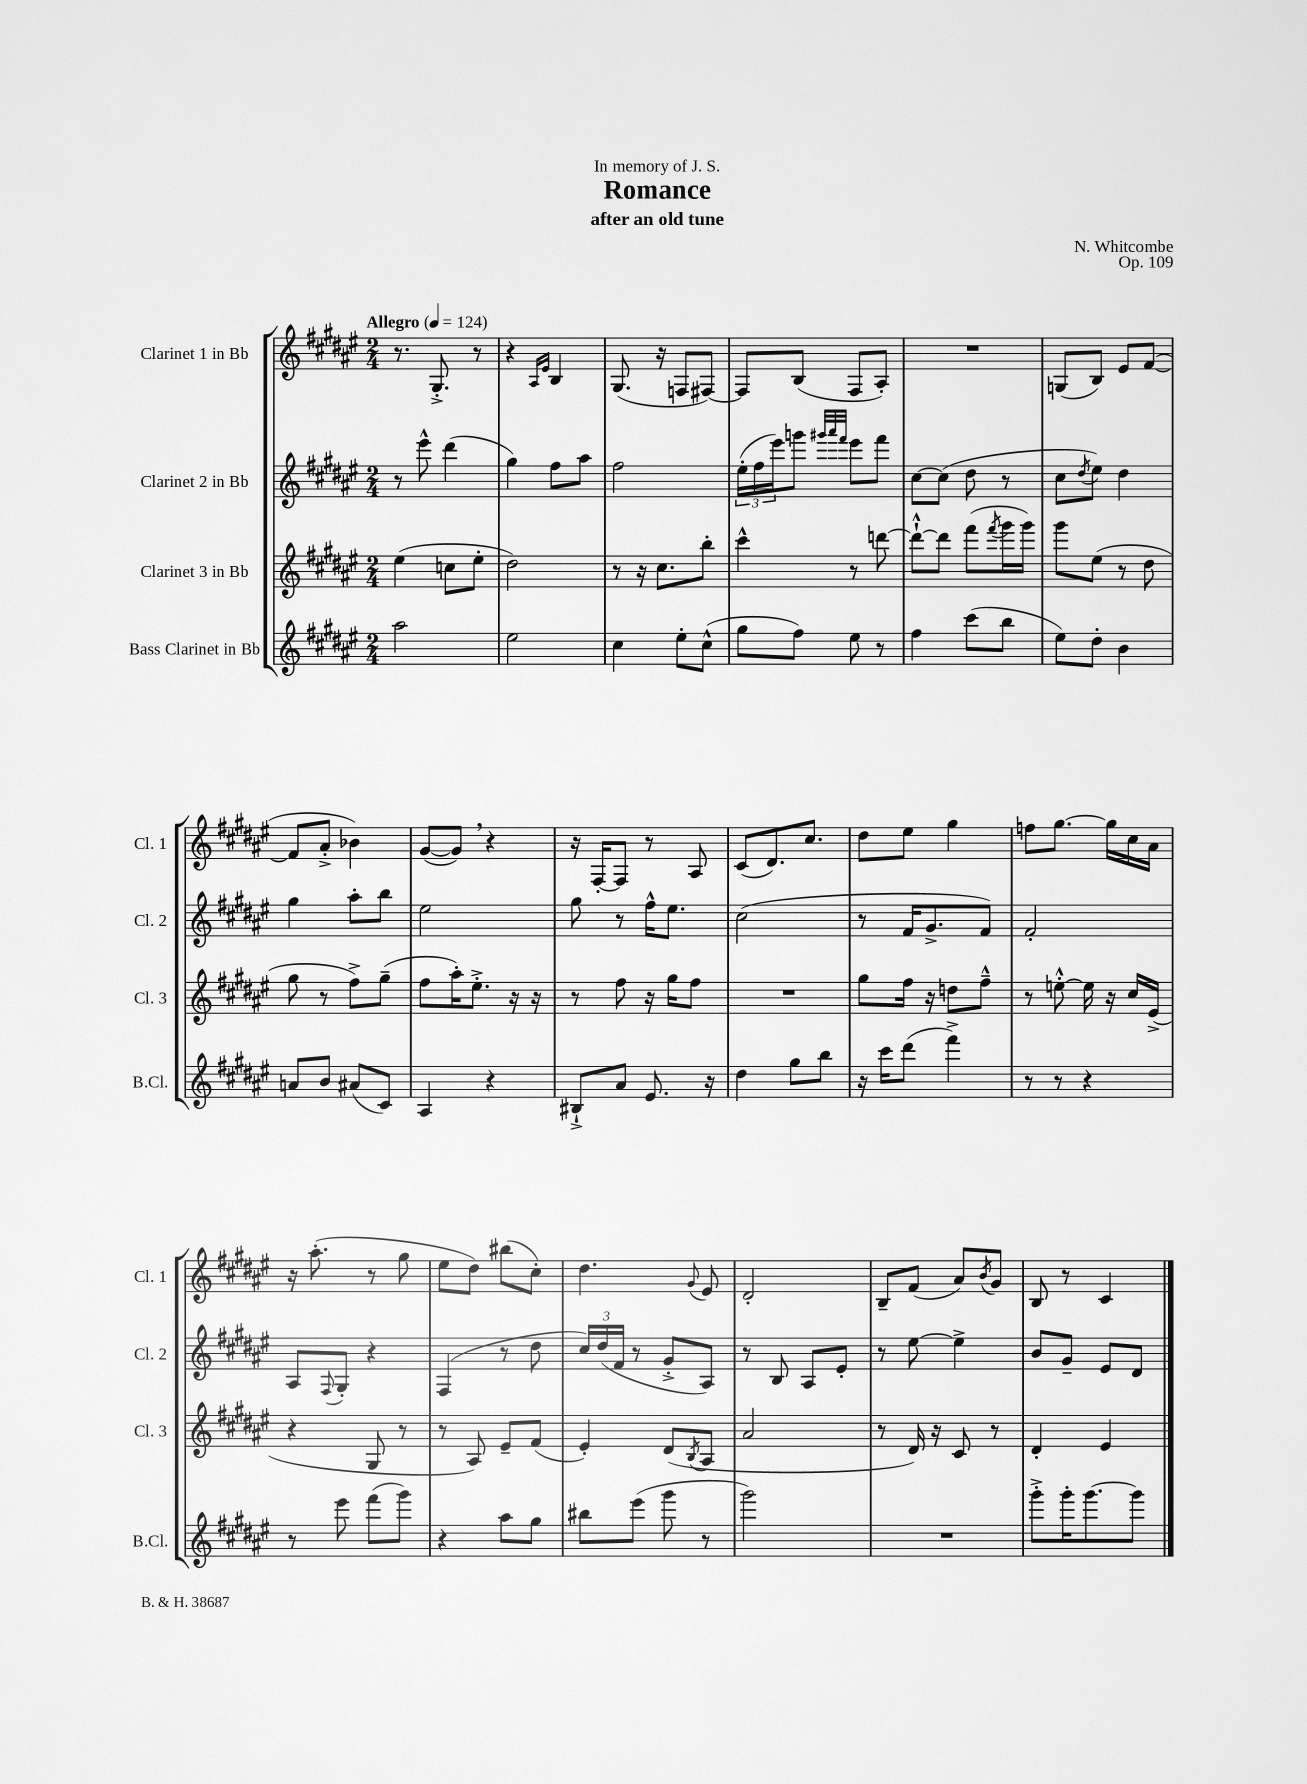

**kern	**kern	**kern	**kern
*staff4	*staff3	*staff2	*staff1
*clefG2	*clefG2	*clefG2	*clefG2
*k[f#c#g#d#a#e#]	*k[f#c#g#d#a#e#]	*k[f#c#g#d#a#e#]	*k[f#c#g#d#a#e#]
*M2/4	*M2/4	*M2/4	*M2/4
*MM124	*MM124	*MM124	*MM124
2aa#	(4ee#	8r	8.r
.	.	8eee#^^	.
.	.	.	8.G#'^
.	8cc	(4ddd#	.
.	8ee#'	.	8r
=	=	=	=
2ee#	2dd#)	4gg#)	4r
.	.	.	16qqA#
.	.	.	16qqe#
.	.	8ff#	4B
.	.	8aa#	.
=	=	=	=
4cc#	8r	2ff#	(8.G#
.	16r	.	.
.	8.cc#	.	16r
8ee#'	.	.	8F
(8cc#^^	8bb'	.	[8F#)
=	=	=	=
8gg#	4ccc#^^	(24ee#'	8F#]
.	.	24ff#	.
.	.	24eee#)	.
8ff#)	.	8ggg	(8B
.	.	32qqggg#	.
.	.	32qqaaa#	.
.	.	32qqfff#	.
8ee#	8r	8eee#	8F#
8r	[8ddd	8fff#	8A#')
=	=	=	=
4ff#	8ddd`^^_	[8cc#	2r
.	8ddd]	(8cc#]	.
(8ccc#	(8fff#	8dd#	.
.	8qfff#	.	.
8bb	16ggg#	8r	.
.	16ggg#)	.	.
=	=	=	=
8ee#)	8ggg#	8cc#	(8G
.	.	8qdd#	.
8dd#'	(8ee#	8ee#)	8B)
4b	8r	4dd#	8e#
.	8dd#	.	([8f#
=	=	=	=
8a	8gg#	4gg#	8f#]
8b	8r	.	8a#'^
(8a#	8ff#^)	8aa#'	4b-)
8c#)	(8gg#~	8bb	.
=	=	=	=
4A#	8ff#	2ee#	([8g#
.	16aa#')	.	8g#])
.	8.ee#'^	.	.
4r	.	.	4r
.	16r	.	.
.	16r	.	.
=	=	=	=
8B#`^	8r	8gg#	16r
.	.	.	[16F#'
8a#	8ff#	8r	8F#]
8.e#	16r	16ff#^^	8r
.	16gg#	8.ee#	.
.	8ff#	.	8A#
16r	.	.	.
=	=	=	=
4dd#	2r	(2cc#	(8c#
.	.	.	8.d#)
8gg#	.	.	.
.	.	.	8.cc#
8bb	.	.	.
=	=	=	=
16r	8gg#	8r	8dd#
16ccc#	.	.	.
(8ddd#	16ff#	16f#	8ee#
.	16r	8.g#^	.
4fff#^)	8dd	.	4gg#
.	8ff#~^^	8f#)	.
=	=	=	=
8r	8r	2f#'	8ff
8r	[8ee'^^	.	[8.gg#
4r	16ee]	.	.
.	16r	.	16gg#]
.	16cc#	.	16cc#
.	(16e#^	.	16a#
=	=	=	=
8r	4r	8A#	16r
.	.	.	(8.aa#'
.	.	8qqF#	.
8eee#	.	8G#'	.
(8fff#	8G#	4r	8r
8ggg#)	8r	.	8gg#
=	=	=	=
4r	8r	(4F#	8ee#
.	8A#)	.	8dd#)
8aa#	8e#~	8r	(8bb#
8gg#	(8f#	8dd#	8cc#')
=	=	=	=
8bb#	4e#')	24cc#)	4.dd#
.	.	(24dd#	.
.	.	24f#	.
(8eee#	.	8r	.
8ggg#	(8d#	8g#'^	.
.	8qB	.	8qqg#
8r	8A#	8A#)	8e#
=	=	=	=
2ggg#)	2a#	8r	2d#'
.	.	8B	.
.	.	8A#	.
.	.	8e#'	.
=	=	=	=
2r	8r	8r	8B~
.	16d#)	[8ee#	(8f#
.	16r	.	.
.	8c#	4ee#^]	8a#)
.	.	.	8qb
.	8r	.	8g#
=	=	=	=
8ggg#'^	4d#'	8b	8B
16ggg#'	.	8g#~	8r
[8.ggg#	.	.	.
.	4e#	8e#	4c#
8ggg#]	.	8d#	.
==	==	==	==
*-	*-	*-	*-
